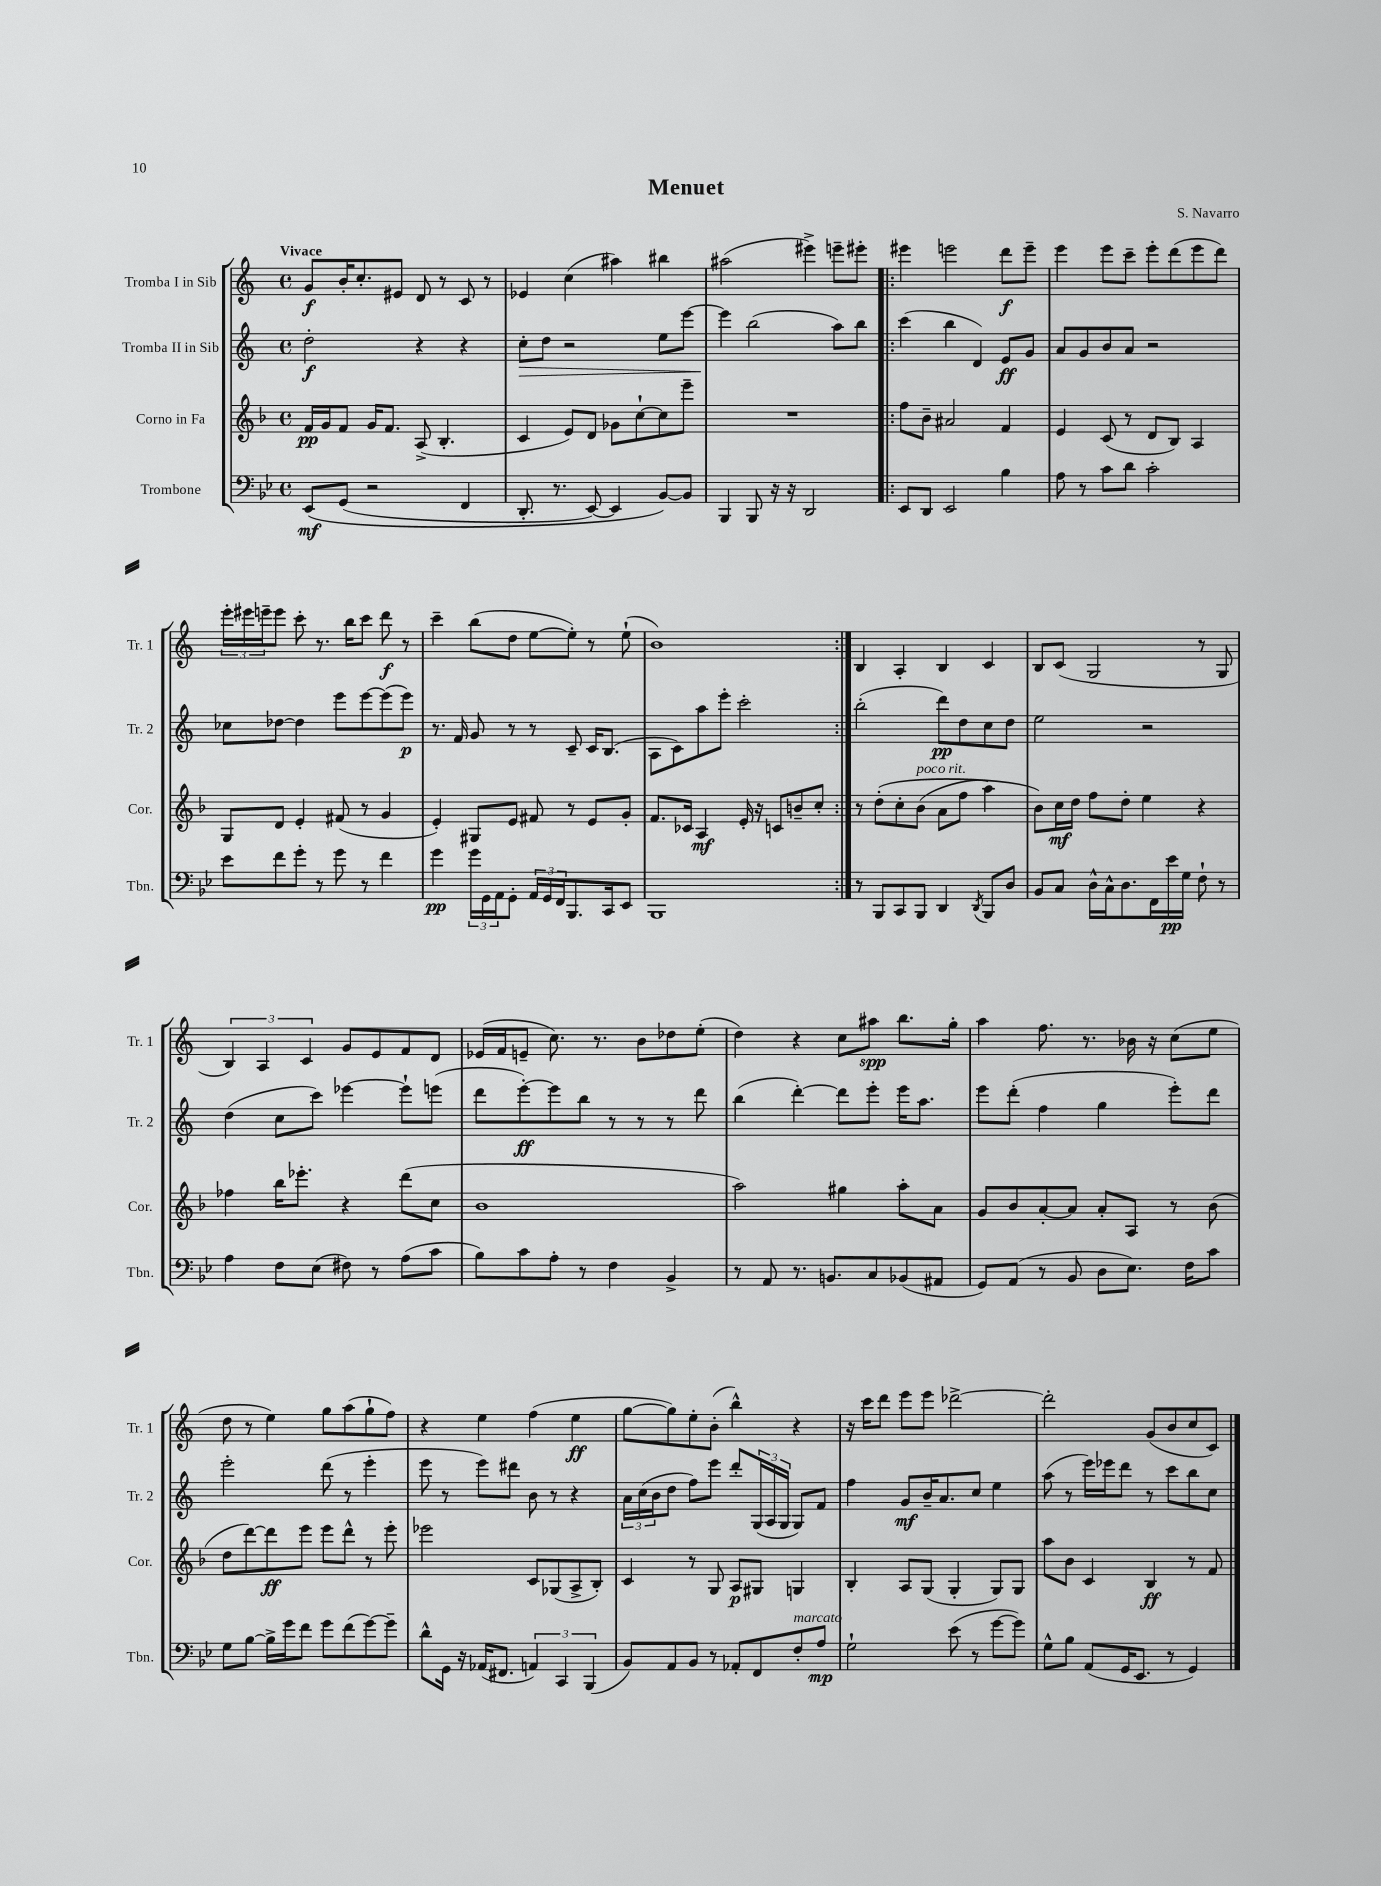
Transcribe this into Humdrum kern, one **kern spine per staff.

**kern	**kern	**kern	**kern
*staff4	*staff3	*staff2	*staff1
*clefF4	*clefG2	*clefG2	*clefG2
*k[b-e-]	*k[b-]	*k[]	*k[]
*M4/4	*M4/4	*M4/4	*M4/4
*met(c)	*met(c)	*met(c)	*met(c)
&(8EE-	16f	2dd'	8g
.	16g	.	.
(8GG	8f	.	16b'
.	.	.	8.cc'
2r	16g	.	.
.	8.f	.	.
.	.	.	8e#
.	(8A^	4r	8d
.	4.B-'	.	8r
4FF	.	4r	8c
.	.	.	8r
=	=	=	=
8.DD'	4c	8cc'	4e-
.	.	8dd	.
8.r	.	.	.
.	8e)	2r	(4cc
[8EE-)	8d	.	.
4EE-]	8g-	.	4aa#)
.	[8cc`	.	.
[8BB-&)	8cc]	8ee	4bb#
8BB-]	8eee~	[8eee	.
=	=	=	=
4BBB-	1r	4eee]	(2aa#
8BBB-	.	(2bb	.
16r	.	.	.
16r	.	.	.
2DD	.	.	4eee#^)
.	.	8aa)	8eee~
.	.	8bb	8eee#'
=!|:	=!|:	=!|:	=!|:
8EE-	8ff	(4ccc	4eee#
8DD	8b-~	.	.
2EE-	2a#	4bb	2eee
.	.	4d)	.
4B-	4f	8e	8ddd
.	.	8g	8eee~
=	=	=	=
8A	4e	8a	4eee
8r	.	8g	.
8c	(8c	8b	8eee
8d	8r	8a	8ccc~
2c'	8d	2r	8eee'
.	8B-)	.	(8ddd
.	4A	.	8eee
.	.	.	8ddd)
=	=	=	=
8e-	8G	8cc-	24eee'
.	.	.	24eee#
.	.	.	24eee~
8f	8d	[8dd-	8eee
8g'	4e'	4dd-]	8ccc'
8r	.	.	8.r
8g	(8f#	8eee	.
.	.	.	16bb
8r	8r	[8eee	8ccc
4f	4g	(8eee]	8ddd
.	.	8eee)	8r
=	=	=	=
4g	4e')	8.r	4ccc~
.	.	16f	.
24g	8G#	8g	(8bb
24GG	.	.	.
24AA	.	.	.
8GG'	8e	8r	8dd
24AA	8f#	8r	[8ee
24GG	.	.	.
24FF	.	.	.
8.BBB-	8r	8c~	8ee'])
.	8e	16c	8r
16CC	.	(8.B	.
8EE-	8g'	.	(8ee`
=	=	=	=
1BBB-	8.f	8A	1b)
.	.	8c)	.
.	16c-	.	.
.	4A	8aa	.
.	.	8eee'	.
.	16e'	2ccc'	.
.	16r	.	.
.	8c	.	.
.	8b~	.	.
.	8cc'	.	.
=:|!	=:|!	=:|!	=:|!
8r	8r	(2bb'	4B
8BBB-	&(8dd'	.	.
8CC	8cc'	.	4A'
8BBB-	(8b-	.	.
4DD	8a	8ddd)	4B
.	8ff	8dd	.
8qDD	.	.	.
8BBB-	4aa)	8cc	4c
8D	.	8dd	.
=	=	=	=
8BB-	8b-&)	2ee	8B
8C	16cc	.	(8c
.	16dd	.	.
16D^^	8ff	.	2G
16C^^	.	.	.
8.D	8dd'	.	.
.	4ee	2r	.
16FF	.	.	.
16e-	.	.	.
16G	.	.	.
8F`	4r	.	8r
8r	.	.	8G
=	=	=	=
4A	4ff-	(4dd	6B)
.	.	.	6A
8F	16bb-	8cc	.
.	8.eee-'	.	.
.	.	.	6c
(8E-	.	8ccc)	.
8F#)	4r	[4eee-	8g
8r	.	.	8e
(8A	(8ddd	8eee-`]	8f
8c	8cc	(8eee	8d
=	=	=	=
8B-)	1b-	8ddd	(16e-
.	.	.	16f
8c	.	[8eee')	8e~
8A'	.	8eee]	8.cc)
8r	.	8bb	.
.	.	.	8.r
4F	.	8r	.
.	.	8r	8b
4BB-^	.	8r	8dd-
.	.	8ddd	(8ee'
=	=	=	=
8r	2aa)	(4bb	4dd)
8AA	.	.	.
8.r	.	[4ddd')	4r
8.BB	.	.	.
.	4gg#	8ddd]	8cc
8C	.	8eee'	8aa#
(8BB-	8aa'	16eee	8.bb
.	.	8.aa	.
8AA#	8a	.	.
.	.	.	16gg'
=	=	=	=
8GG)	8g	8eee	4aa
(8AA	8b-	(8ddd'	.
8r	[8a'	4ff	8.ff
8BB-	8a]	.	.
.	.	.	8.r
8D	8a'	4gg	.
8.E-)	8A	.	16b-
.	.	.	16r
.	8r	8eee')	(8cc
16F	.	.	.
8c	(8b-	8ddd	8ee
=	=	=	=
8G	8dd	2eee'	8dd
[8B-	[8ddd)	.	8r
16B-^]	8ddd]	.	4ee)
16g	.	.	.
8f	8eee	.	.
8g	8eee	(8ddd	8gg
(8f	8ddd^^	8r	(8aa
[8g)	8r	4eee'	8gg`
8g~]	8eee'	.	8ff)
=	=	=	=
8d^^	2eee-	8eee	4r
16GG	.	8r	.
16r	.	.	.
(16AA-	.	8eee)	4ee
8.FF#	.	.	.
.	.	8ddd#	.
6AA)	8c	8b	(4ff
.	(8G-	8r	.
6CC	.	.	.
.	8A^	4r	4ee
(6BBB-	.	.	.
.	8B-')	.	.
=	=	=	=
8BB-)	4c	24a	[8gg
.	.	(24cc	.
.	.	24b	.
8AA	.	8dd	8gg])
8BB-	8r	8ff)	8ee'
8r	8G	8eee	(8b'
8AA-'	8A	8ddd'	4bb^^)
8FF	8G#	(24G	.
.	.	24A	.
.	.	24G	.
8F'	4G	8G)	4r
8A	.	8f	.
=	=	=	=
2G`	4B-'	4ff	16r
.	.	.	16ccc
.	.	.	8ddd
.	8A	8g	8eee
.	(8G	16b~	8eee
.	.	8.a	.
(8e-	4G'	.	[2ddd-^
8r	.	8cc	.
[8g	8G)	4ee	.
8g])	8G	.	.
=	=	=	=
8G^^	8aa	(8aa	2ddd-']
8B-	8b-	8r	.
(8AA	4c	16eee)	.
.	.	16eee-	.
16GG	.	8ddd	.
8.EE-	.	.	.
.	4B-	8r	(8g
8r	.	8ccc	8b
4GG)	8r	8bb	8cc
.	8f	8cc	8c)
==	==	==	==
*-	*-	*-	*-
